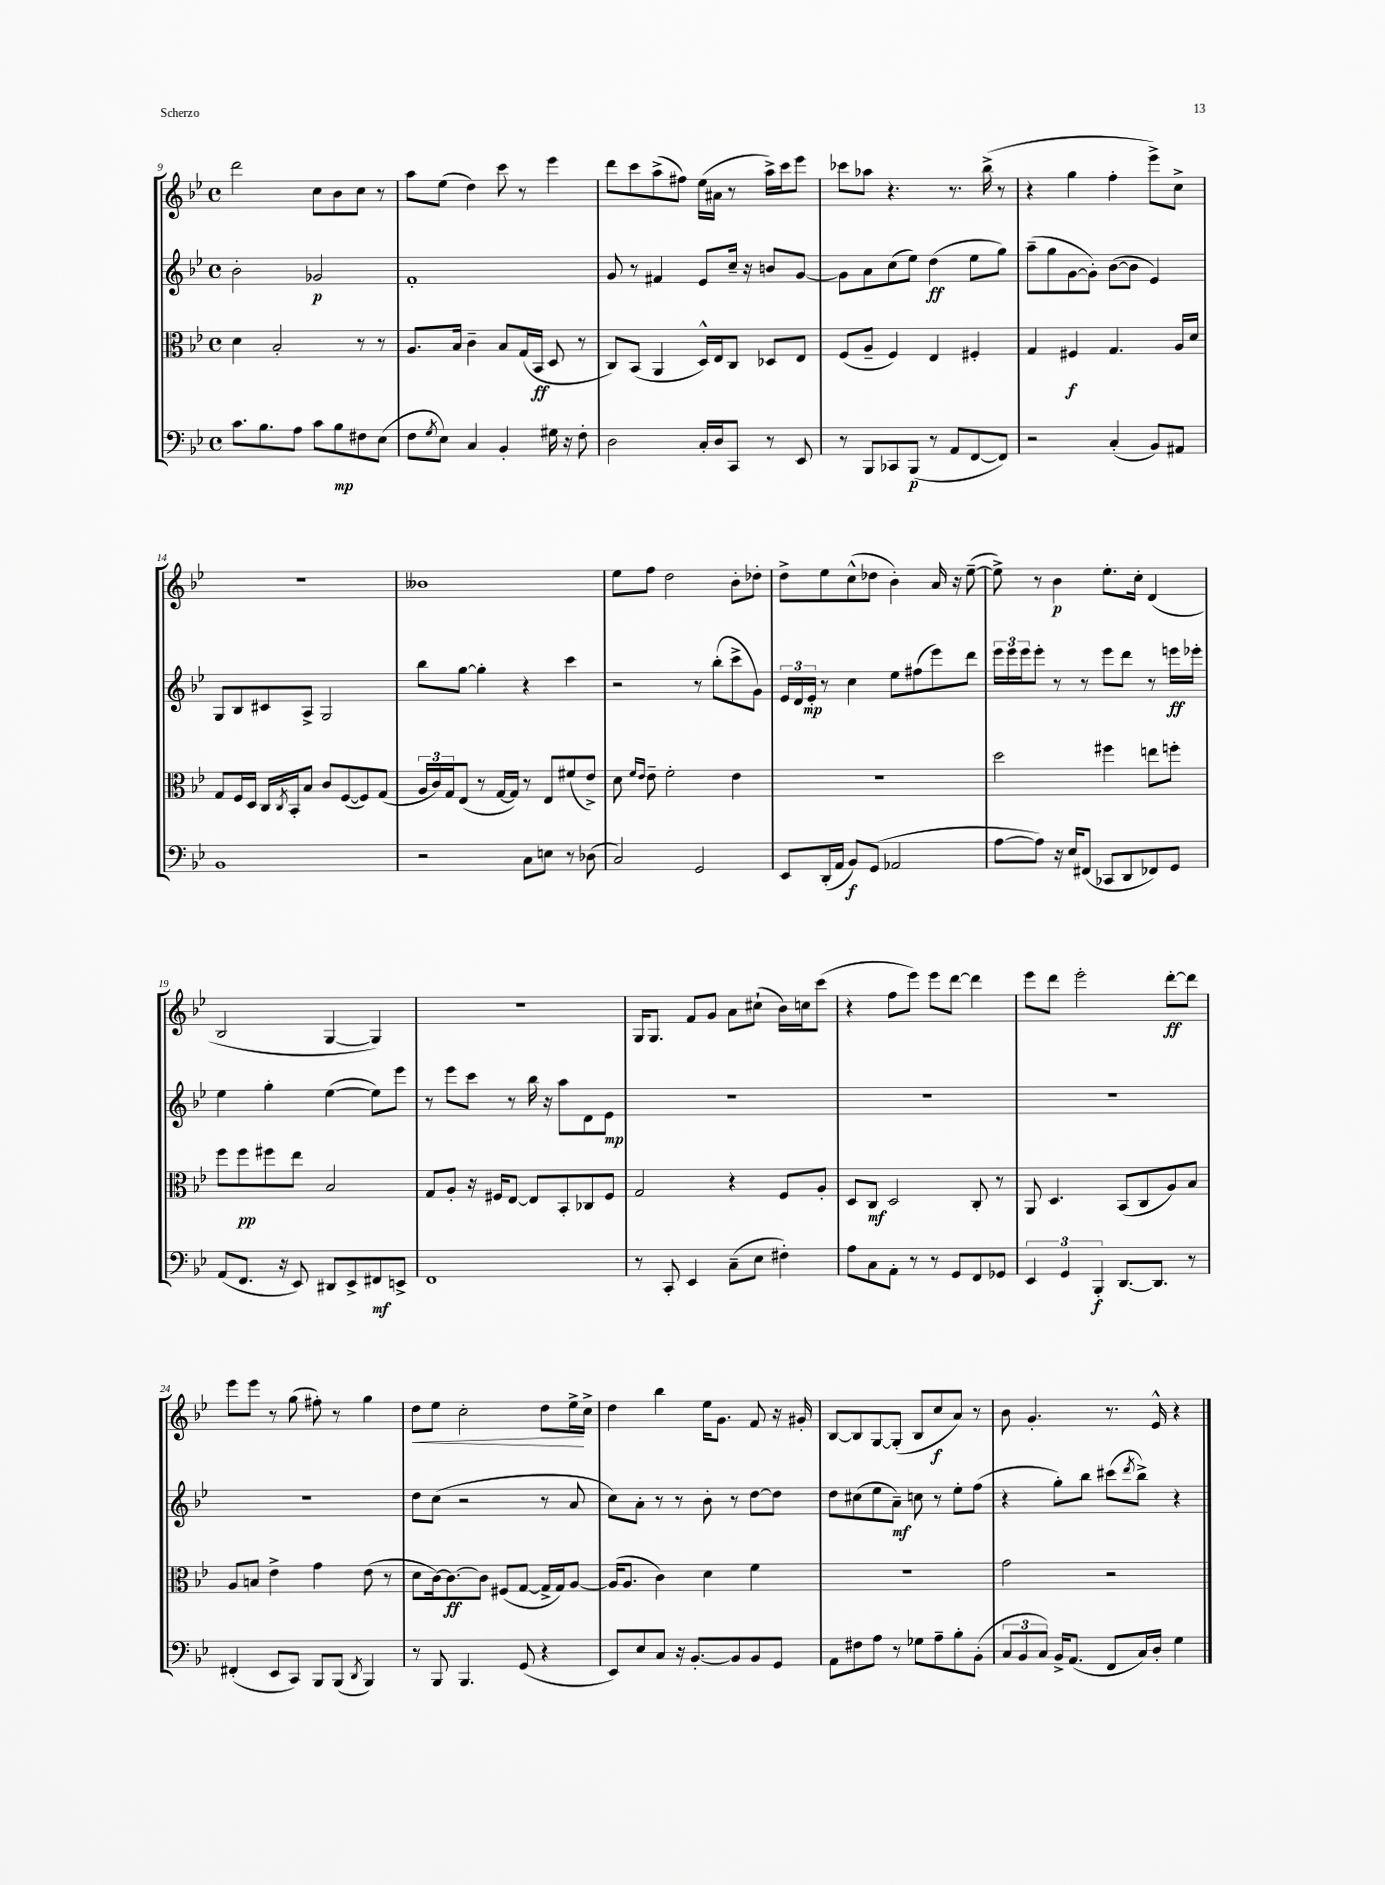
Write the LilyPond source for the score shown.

<<
\new StaffGroup <<
\new Staff = "s0" {
    \clef treble \key bes \major \defaultTimeSignature \time 4/4
    d'''2 c''8 bes'8 c''8 r8 |
    a''8 ees''8( d''4) c'''8 r8 ees'''4 |
    d'''8 c'''8 a''8->( fis''8) ees''16( ais'16 r8 a''16->) c'''16 ees'''8 |
    ces'''8 aes''8 r4. r8. bes''16->( r8 |
    r4 g''4 f''4-. ees'''8->) c''8-> |
    R1 |
    beses'1 |
    ees''8 f''8 d''2 bes'8-. des''8-. |
    d''8-> ees''8 c''8-^( des''8 bes'4-.) a'16 r16 ees''8~--( |
    ees''8->) r8 bes'4\p ees''8.-. c''16-. d'4( |
    bes2 g4~ g4) |
    R1 |
    g16 g8. f'8 g'8 a'8 cis''8-!( bes'16) c''16 c'''8( |
    r4 f''8 ees'''8) ees'''8 d'''8~ d'''4 |
    ees'''8 d'''8 ees'''2-. d'''8~-.\ff d'''8 |
    ees'''8 ees'''8 r8 g''8( fis''8-.) r8 g''4 |
    d''8\< ees''8 c''2-. d''8 ees''16->\! c''16-> |
    d''4 bes''4 ees''16 g'8. f'8 r16 gis'16-. |
    bes8~ bes8 g8~ g8-.( bes8 c''8\f a'8) r8 |
    bes'8 g'4.-. r8. ees'16-^ r4 \bar "|." |
}
\new Staff = "s1" {
    \clef treble \key bes \major \defaultTimeSignature \time 4/4
    bes'2-. ges'2\p |
    f'1-. |
    g'8 r8 fis'4 ees'8 c''16-- r16 b'8 g'8~ |
    g'8 a'8 c''8( ees''8) d''4\ff( ees''8 g''8) |
    a''8--( g''8 g'8~ g'8-.) bes'8~( bes'8 ees'4) |
    g8 bes8 cis'8 a8-> g2 |
    bes''8 g''8~ g''4-. r4 c'''4 |
    r2 r8 bes''8-.( c'''8-> g'8) |
    \tuplet 3/2 { ees'16 d'16 ees'16-.\mp } r8 c''4 ees''8 fis''8( ees'''8) d'''8 |
    \tuplet 3/2 { ees'''16 ees'''16 ees'''16 } ees'''8-. r8 r8 ees'''8 d'''8 r8 e'''16\ff ees'''16-. |
    ees''4 g''4-. ees''4~( ees''8) ees'''8 |
    r8 ees'''8 c'''8 r8 bes''16 r16 a''8 d'8 ees'8\mp |
    R1 |
    R1 |
    R1 |
    R1 |
    d''8 c''8( r2 r8 a'8 |
    c''8) a'8-. r8 r8 bes'8-. r8 d''8~ d''8 |
    d''8 cis''8( ees''8 a'8--\mf) c''8 r8 ees''8-. f''8( |
    r4 g''8-.) bes''8 cis'''8( \acciaccatura { d'''8 } bes''8->) r4 \bar "|." |
}
\new Staff = "s2" {
    \clef alto \key bes \major \defaultTimeSignature \time 4/4
    d'4 bes2-. r8 r8 |
    a8. bes16 c'4-- bes8 g16( bes,16\ff d8 r8 |
    c8) bes,8( a,4 d16-^) ees16 c8 des8 ees8 |
    f8( a8-- f4) ees4 fis4-. |
    g4 fis4\f g4. a16 d'16 |
    g8 f16 d16 c16 \acciaccatura { c8 } bes,16-. bes8 c'8 f8~( f8) g8( |
    \tuplet 3/2 { a16 c'16) g16 } ees8( r8 g16~ g16) r8 ees8 fis'8( ees'8->) |
    d'8 \grace { f'16 ees'16 } ees'8-- f'2-. ees'4 |
    R1 |
    d''2 fis''4 e''8 f''8-. |
    f''8 f''8\pp fis''8 ees''8 bes2 |
    g8 a8-. r16 fis16 ees8~ ees8 bes,8-. ces8 fis8 |
    g2 r4 f8 a8-. |
    d8 c8\mf d2 c8-. r8 |
    a,8 d4. bes,8( c8 a8) bes8 |
    a8 b8 ees'4-> g'4 ees'8( r8 |
    d'8 c'16~) c'8.~\ff c'8 fis8( g8~ g16-> g16) a8~ |
    a16( a8. c'4) d'4 f'4 |
    R1 |
    g'2 r2 \bar "|." |
}
\new Staff = "s3" {
    \clef bass \key bes \major \defaultTimeSignature \time 4/4
    c'8. bes8. a8 c'8 bes8\mp fis8 ees8( |
    f8 \acciaccatura { g8 } ees8) c4 bes,4-. gis16 r16 f8-. |
    d2 c16-. d16 c,8 r8 ees,8 |
    r8 bes,,8 ces,8 bes,,8\p( r8 a,8 f,8~ f,8) |
    r2 c4-.( bes,8) ais,8 |
    bes,1 |
    r2 c8 e8 r8 des8( |
    c2) g,2 |
    ees,8 d,16-.( a,16 bes,8\f) g,8( aes,2 |
    a8~ a8) r16 ees16 fis,8( ces,8 d,8 fes,8) g,8 |
    a,8( f,8. r16 ees,8) dis,8 ees,8-> fis,8\mf e,8-> |
    f,1 |
    r8 c,8-. ees,4 c8--( ees8 fis4-.) |
    a8 c8 a,8-. r8 r8 g,8 f,8 ges,8 |
    \tuplet 3/2 { ees,4 g,4 bes,,4-.\f } d,8.~ d,8. r8 |
    fis,4-.( ees,8 c,8) bes,,8 bes,,8( \acciaccatura { d,8 } bes,,4) |
    r8 bes,,8 bes,,4. g,8( r4 |
    ees,8) ees8 c8 r16 bes,8.~-. bes,8 bes,8 g,8 |
    a,8 fis8 a8 r8 ges8 a8-- bes8-. bes,8-.( |
    \tuplet 3/2 { c8 bes,8 c8) } bes,16-> a,8.( f,8 c16) d16-. g4 \bar "|." |
}
>>
>>
\layout { \context { \Score currentBarNumber = #9 } }
